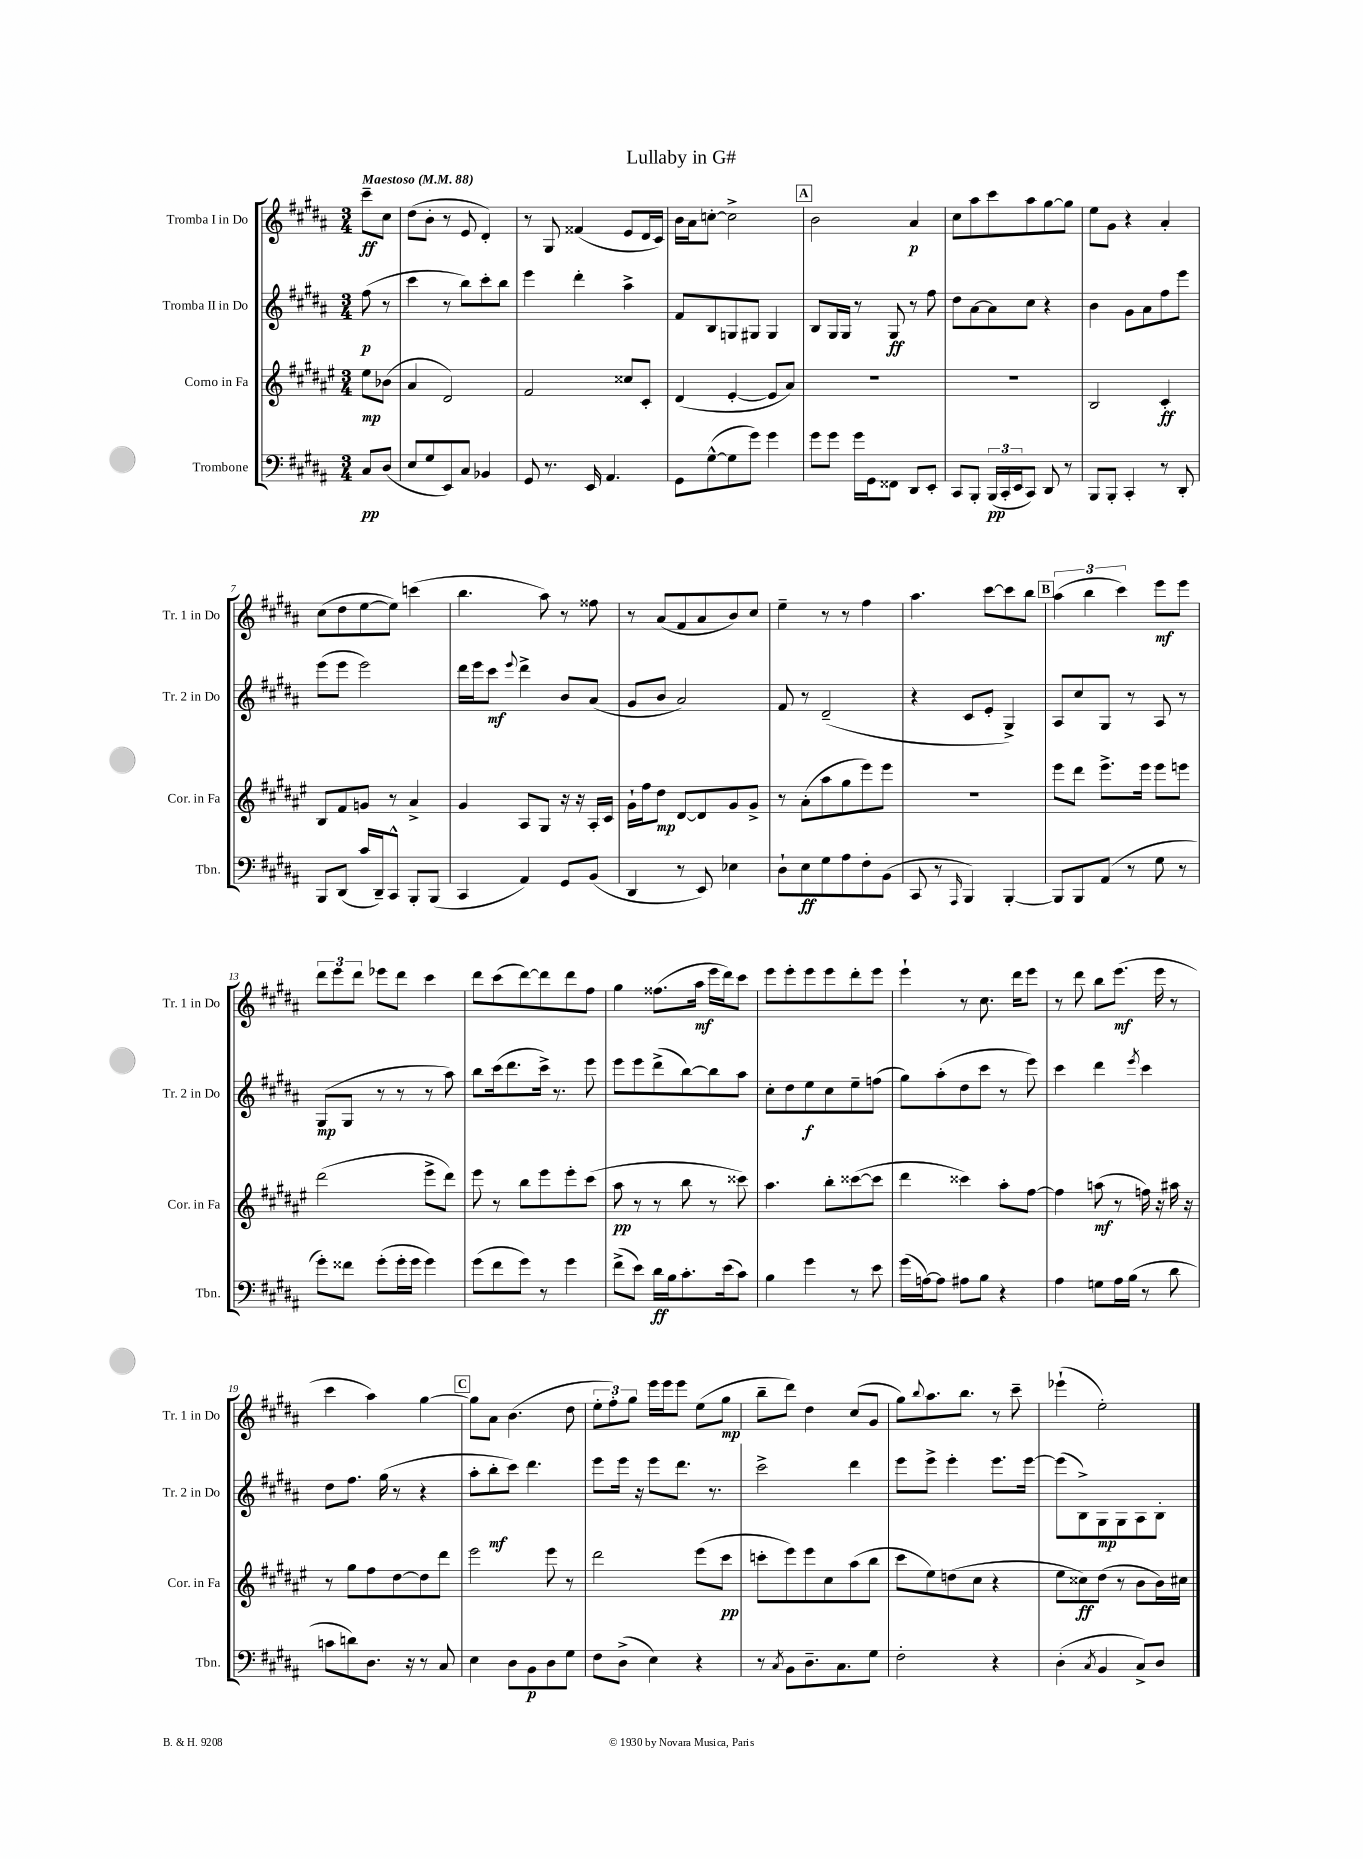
\header { title = "Lullaby in G#" }
<<
\new StaffGroup <<
\new Staff = "s0" \with { instrumentName = "Tromba I in Do" shortInstrumentName = "Tr. 1 in Do" } {
    \clef treble \key b \major \numericTimeSignature \time 3/4 \partial 4 \tempo "Maestoso" 4 = 88
    cis'''8--\ff cis''8 |
    dis''8( b'8-. r8 e'8 dis'4-.) |
    r8 gis8 fisis'4( e'8 dis'16 cis'16) |
    b'16 ais'16 c''8~-. c''2-> |
    \mark \markup { \box "A" } b'2 ais'4\p |
    cis''8 ais''8 cis'''8 ais''8 gis''8~ gis''8 |
    e''8 gis'8 r4 ais'4-. |
    cis''8( dis''8 e''8~ e''8) c'''4( |
    b''4. ais''8) r8 fisis''8 |
    r8 ais'8( fis'8 ais'8 b'8) cis''8 |
    e''4-- r8 r8 fis''4 |
    ais''4. cis'''8~ cis'''8 b''8 |
    \mark \markup { \box "B" } \tuplet 3/2 { ais''4( b''4 cis'''4) } e'''8\mf e'''8 |
    \tuplet 3/2 { dis'''8 e'''8 dis'''8 } ees'''8 dis'''8 cis'''4 |
    dis'''8 cis'''8( dis'''8~) dis'''8 dis'''8 fis''8 |
    gis''4 fisis''8.( ais''16\mf e'''16 dis'''16) cis'''8 |
    e'''8 e'''8-. e'''8 e'''8 dis'''8-. e'''8 |
    e'''4-! r8 cis''8. dis'''16 e'''8 |
    r8 dis'''8 b''8 e'''8.\mf( e'''16 r8 |
    cis'''4 ais''4) gis''4~ |
    \mark \markup { \box "C" } gis''8 ais'8 b'4.( dis''8 |
    \tuplet 3/2 { e''8-. fis''8-.) gis''8 } e'''16 e'''16 e'''8 e''8( gis''8\mp |
    b''8-- dis'''8) dis''4 cis''8( gis'8 |
    gis''8) \appoggiatura { b''8 } ais''8. b''8. r8 cis'''8-- |
    ees'''4-!( e''2-.) \bar "|." |
}
\new Staff = "s1" \with { instrumentName = "Tromba II in Do" shortInstrumentName = "Tr. 2 in Do" } {
    \clef treble \key b \major \numericTimeSignature \time 3/4 \partial 4
    fis''8\p( r8 |
    cis'''4 r8 b''8) cis'''8-. b''8 |
    e'''4 dis'''4-. ais''4-> |
    fis'8 b8 g8 gis8 gis4 |
    \mark \markup { \box "A" } b8 gis16 gis16 r8 gis8\ff r8 fis''8 |
    dis''8 ais'8~ ais'8 cis''8 r4 |
    b'4 gis'8 ais'8 fis''8 e'''8 |
    e'''8( e'''8 e'''2) |
    dis'''16 e'''16 cis'''8\mf \appoggiatura { e'''8 } dis'''4-> b'8 ais'8( |
    gis'8 b'8 ais'2) |
    fis'8 r8 dis'2--( |
    r4 cis'8 e'8-. gis4->) |
    \mark \markup { \box "B" } ais8 cis''8 gis8 r8 ais8 r8 |
    gis8\mp( gis8 r8 r8 r8 ais''8) |
    b''8 cis'''16( dis'''8. cis'''16->) r8. e'''8 |
    e'''8 e'''8 dis'''8->( b''8~) b''8 ais''8 |
    cis''8-. dis''8 e''8\f cis''8 e''8-- f''8( |
    gis''8) ais''8-.( dis''8 cis'''8 r8 e'''8) |
    cis'''4 dis'''4 \acciaccatura { e'''8 } cis'''4 |
    dis''8 fis''8. gis''16( r8 r4 |
    \mark \markup { \box "C" } ais''8-. b''8-.\mf cis'''8) dis'''4. |
    e'''8 e'''16 r16 e'''8 dis'''8. r8. |
    cis'''2-> dis'''4 |
    e'''8 e'''8-> e'''4-. e'''8. e'''16~ |
    e'''8( b8->) gis8\mp gis8 ais8 b8-. \bar "|." |
}
\new Staff = "s2" \with { instrumentName = "Corno in Fa" shortInstrumentName = "Cor. in Fa" } {
    \clef treble \key fis \major \numericTimeSignature \time 3/4 \partial 4
    eis''8\mp bes'8( |
    ais'4 dis'2) |
    fis'2 cisis''8 cis'8-. |
    dis'4( eis'4~-. eis'8 ais'8) |
    \mark \markup { \box "A" } R2. |
    R2. |
    b2 cis'4-.\ff |
    b8 fis'8 g'8 r8 ais'4-> |
    gis'4 ais8 gis8 r16 r16 ais16-. cis'16 |
    gis'16-! fis''16 dis''8\mp dis'8~ dis'8 gis'8 gis'8-> |
    r8 ais'8-.( ais''8 gis''8 eis'''8) eis'''8 |
    R2. |
    \mark \markup { \box "B" } eis'''8 dis'''8 eis'''8.-> eis'''16 eis'''8 e'''8 |
    dis'''2( eis'''8-> dis'''8) |
    eis'''8 r8 b''8 eis'''8 eis'''8-. cis'''8( |
    ais''8\pp r8 r8 b''8 r8 cisis'''8) |
    ais''4. b''8-. cisis'''8~( cisis'''8 |
    dis'''4 cisis'''4) ais''8-. fis''8~ |
    fis''4 a''8\mf( r8 f''16) r16 ais''16 r16 |
    r8 gis''8 fis''8 dis''8~ dis''8 dis'''8 |
    \mark \markup { \box "C" } eis'''2 eis'''8 r8 |
    dis'''2 eis'''8( cis'''8\pp |
    c'''8-. eis'''8) eis'''8 cis''8 ais''8( b''8 |
    cis'''8 eis''8) d''8( cis''8 r4 |
    eis''8 cisis''8\ff) dis''8( r8 b'8 b'16) cis''16 \bar "|." |
}
\new Staff = "s3" \with { instrumentName = "Trombone" shortInstrumentName = "Tbn." } {
    \clef bass \key b \major \numericTimeSignature \time 3/4 \partial 4
    cis8\pp dis8( |
    e8 gis8 e,8) cis8 bes,4 |
    gis,8 r8. e,16 ais,4. |
    gis,8 gis8~-^( gis8 gis'8) gis'4 |
    \mark \markup { \box "A" } gis'8 gis'8 gis'16 gis,16 fisis,8 dis,8 e,8-. |
    cis,8 b,,8-. \tuplet 3/2 { b,,16\pp( cis,16-. e,16 } cis,8) dis,8 r8 |
    b,,8 b,,8-. cis,4-. r8 dis,8-. |
    b,,8 dis,8( cis'16 dis,16--) cis,8-^ b,,8-. b,,8( |
    cis,4 ais,4) gis,8 b,8( |
    dis,4 r8 e,8) ees4 |
    dis8-! e8\ff gis8 ais8 fis8-. b,8( |
    cis,8 r8 \grace { ais,,16 } b,,4) b,,4~-. |
    \mark \markup { \box "B" } b,,8 b,,8 ais,8( r8 gis8 r8 |
    gis'8-.) fisis'8 gis'8-.( gis'16-. gis'16 gis'4) |
    gis'8( fis'8 gis'8) r8 gis'4 |
    fis'8->( e'8) dis'16\ff b16 cis'8.-. e'16( cis'8) |
    b4 gis'4 r8 e'8 |
    gis'16( a16~) a8 ais8 b8 r4 |
    ais4 g8 ais16 b16( r8 dis'8 |
    c'8 d'8) dis8. r16 r8 cis8 |
    \mark \markup { \box "C" } e4 dis8 b,8\p dis8 gis8 |
    fis8 dis8->( e4) r4 |
    r8 \acciaccatura { cis8 } b,8 dis8.-- cis8. gis8 |
    fis2-. r4 |
    dis4-.( \acciaccatura { cis8 } b,4 cis8->) dis8 \bar "|." |
}
>>
>>
